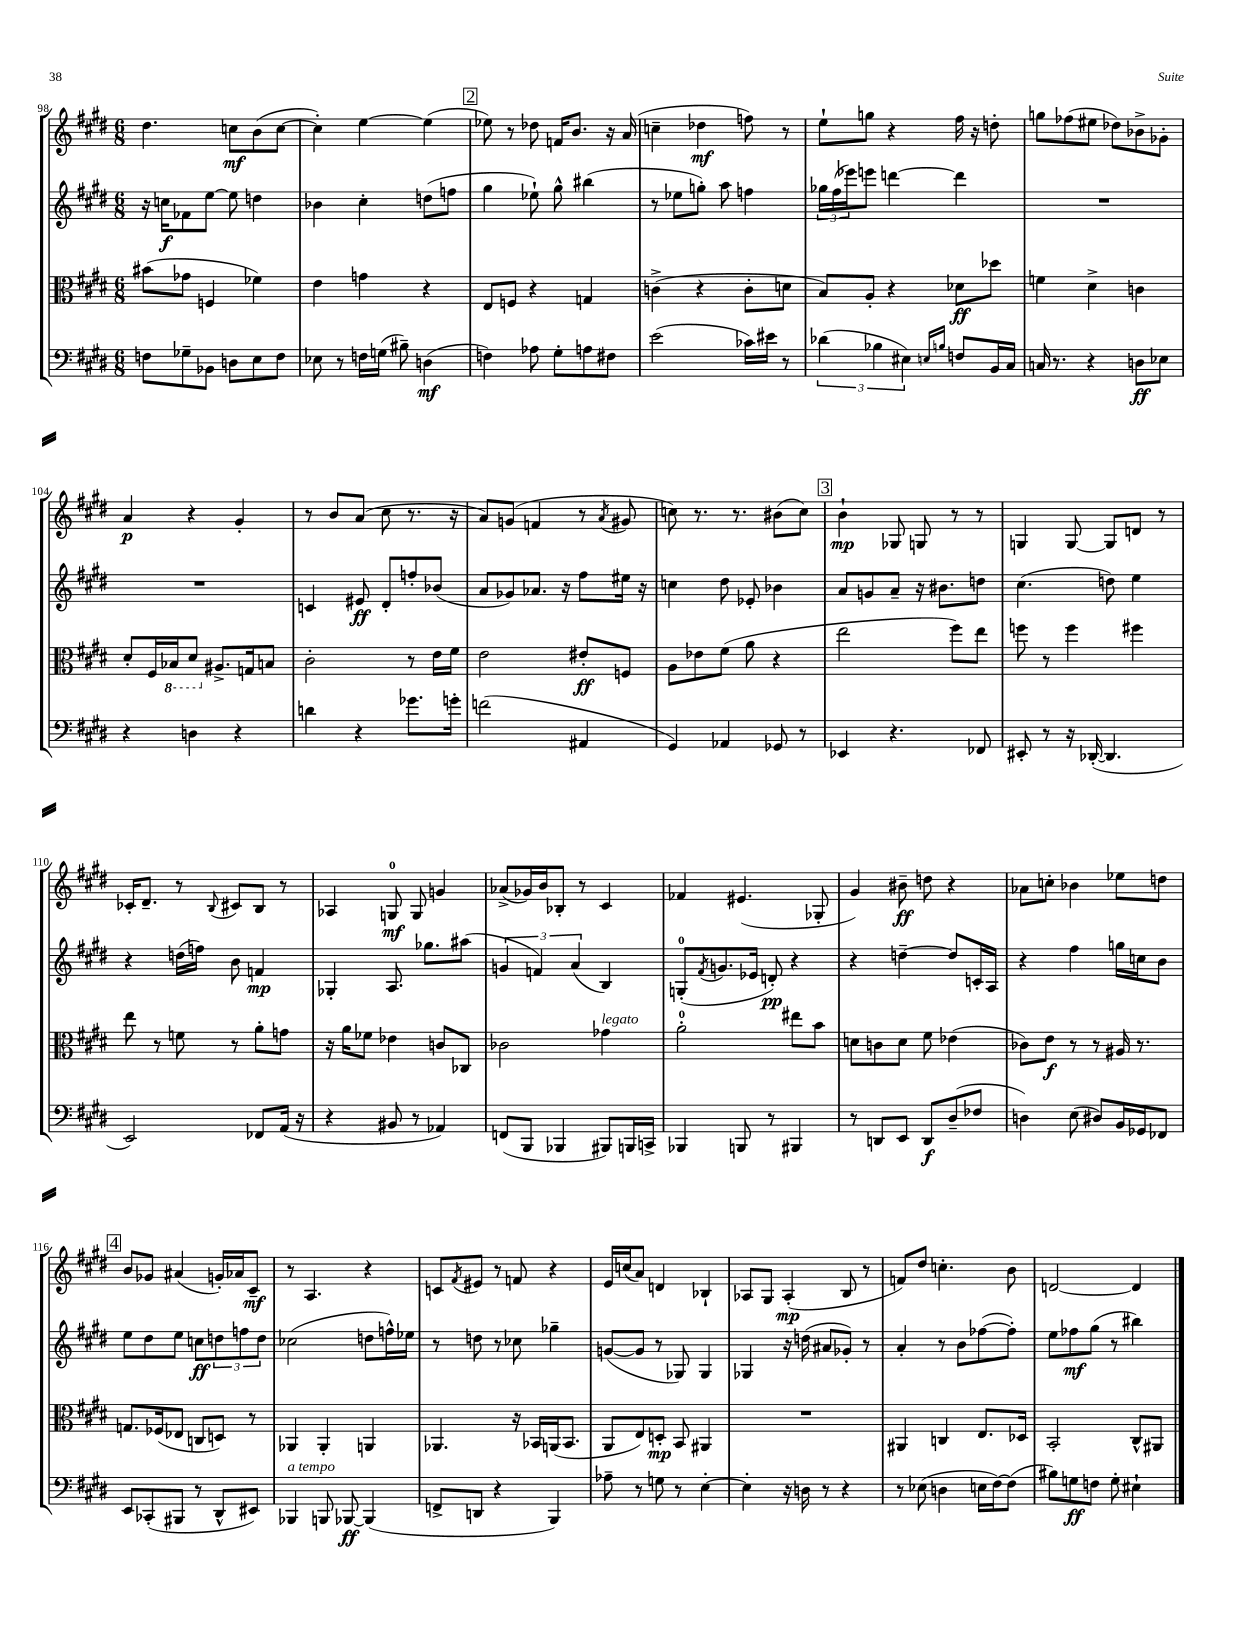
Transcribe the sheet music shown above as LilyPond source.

<<
\new StaffGroup <<
\new Staff = "s0" {
    \clef treble \key e \major \numericTimeSignature \time 6/8
    dis''4. c''8\mf b'8( c''8~ |
    c''4-.) e''4~ e''4( |
    \mark \markup { \box "2" } ees''8) r8 des''8 f'16 b'8. r16 a'16( |
    c''4-- des''4\mf f''8) r8 |
    e''8-! g''8 r4 fis''16 r16 d''8-. |
    g''8 fes''8( eis''8 des''8) bes'8-> ges'8-. |
    a'4\p r4 gis'4-. |
    r8 b'8 a'8( cis''8 r8. r16 |
    a'8) g'8( f'4 r8 \acciaccatura { a'8 } gis'8 |
    c''8) r8. r8. bis'8( c''8) |
    \mark \markup { \box "3" } b'4-!\mp ges8 g8 r8 r8 |
    g4 g8~ g8 d'8 r8 |
    ces'16-. dis'8.-- r8 \appoggiatura { b8 } cis'8 b8 r8 |
    aes4 g8-0\mf g8 g'4 |
    aes'8->( ges'16) b'16 bes8-. r8 cis'4 |
    fes'4 eis'4.( ges8-. |
    gis'4) bis'8--\ff d''8 r4 |
    aes'8 c''8-. bes'4 ees''8 d''8 |
    \mark \markup { \box "4" } b'8 ges'8 ais'4( g'16-.) aes'16 cis'8--\mf |
    r8 a4. r4 |
    c'8 \acciaccatura { fis'8 } eis'8 r8 f'8 r4 |
    e'16 c''16( a'8) d'4 bes4-! |
    aes8 gis8 aes4-.\mp( b8 r8 |
    f'8) dis''8 c''4.-. b'8 |
    d'2~ d'4 \bar "|." |
}
\new Staff = "s1" {
    \clef treble \key e \major \numericTimeSignature \time 6/8
    r16 c''16\f fes'8 e''8~ e''8 d''4 |
    bes'4 cis''4-. d''8( f''8 |
    \mark \markup { \box "2" } gis''4 ees''8-!) gis''8-^ bis''4( |
    r8 ees''8 g''8-.) a''8 f''4 |
    \tuplet 3/2 { ges''16 fis''16( ees'''16) } e'''8 d'''4~ d'''4 |
    R2. |
    R2. |
    c'4 eis'8\ff dis'8-. f''8-. bes'8( |
    a'8 ges'8) aes'8. r16 fis''8 eis''16 r16 |
    c''4 dis''8 ees'8-. bes'4 |
    \mark \markup { \box "3" } a'8 g'8 a'8-- r16 bis'8. d''8 |
    cis''4.( d''8) e''4 |
    r4 d''16( f''16) b'8 f'4\mp |
    ges4-. a8. ges''8. ais''8( |
    \tuplet 3/2 { g'4 f'4) a'4( } b4) |
    g8-0-.( \acciaccatura { fis'8 } g'8. ees'16 d'8-.\pp) r4 |
    r4 d''4~-- d''8 c'16-. a16 |
    r4 fis''4 g''16 c''16 b'8 |
    \mark \markup { \box "4" } e''8 dis''8 e''8 c''8\ff \tuplet 3/2 { d''8 f''8 d''8 } |
    ces''2( d''8 f''16-^) ees''16 |
    r8 d''8 r8 ces''8 ges''4-- |
    g'8~( g'8 r8 ges8) ges4 |
    ges4 r16 d''16( ais'8 ges'8-.) r8 |
    a'4-. r8 b'8 fes''8~( fes''8-.) |
    e''8 fes''8\mf gis''8( r8 bis''4) \bar "|." |
}
\new Staff = "s2" {
    \clef alto \key e \major \numericTimeSignature \time 6/8
    bis'8( ges'8 f4 fes'4) |
    e'4 g'4 r4 |
    \mark \markup { \box "2" } e8 f8 r4 g4 |
    c'4->( r4 c'8-. d'8 |
    b8) a8-. r4 des'8\ff des''8 |
    f'4 dis'4-> c'4 |
    dis'8-. fis16 \ottava #-1 bes,16 dis8 \ottava #0 ais8.-> g16 b!8 |
    cis'2-. r8 e'16 fis'16 |
    e'2 eis'8-.\ff f8 |
    a8 ees'8 fis'8( a'8 r4 |
    \mark \markup { \box "3" } e''2 fis''8) e''8 |
    f''8 r8 f''4 fis''4 |
    e''8 r8 f'8 r8 a'8-. g'8 |
    r16 a'16 fes'8 ees'4 c'8 ces8 |
    ces'2 ges'4^\markup { \italic "legato" } |
    a'2-0-. eis''8 b'8 |
    d'8 c'8 d'8 fis'8 ees'4( |
    ces'8) e'8\f r8 r8 ais16 r8. |
    \mark \markup { \box "4" } g8. fes16( ees8 c8 d8) r8 |
    aes,4 aes,4-. a,4 |
    aes,4. r16 bes,16 a,16( bes,8. |
    a,8 e8) d8-.\mp b,8 ais,4 |
    R2. |
    ais,4 c4 e8. des16 |
    b,2-. cis8-^ ais,8 \bar "|." |
}
\new Staff = "s3" {
    \clef bass \key e \major \numericTimeSignature \time 6/8
    f8 ges8-- bes,8 d8 e8 f8 |
    ees8 r8 f16 g16( bis8--) d4\mf( |
    \mark \markup { \box "2" } f4) aes8 gis8-. a8 fis8 |
    e'2( ces'16) eis'16 r8 |
    \tuplet 3/2 { des'4( bes4 eis4) } \grace { e16 b16 } f8 b,16 cis16 |
    c16 r8. r4 d8\ff ees8 |
    r4 d4 r4 |
    d'4 r4 ges'8. g'16-. |
    f'2( ais,4 |
    gis,4) aes,4 ges,8 r8 |
    \mark \markup { \box "3" } ees,4 r4. fes,8 |
    eis,8-. r8 r16 des,16~-.( des,4. |
    e,2) fes,8 a,16( r16 |
    r4 bis,8 r8 aes,4) |
    f,8( b,,8 bes,,4 bis,,8) b,,16 c,16-> |
    bes,,4 b,,8 r8 bis,,4 |
    r8 d,8 e,8 d,8\f dis8--( fes8 |
    d4) e8( dis8) b,16 ges,16 fes,8 |
    \mark \markup { \box "4" } e,8 ces,8-.( bis,,8 r8 dis,8-^ eis,8) |
    bes,,4^\markup { \italic "a tempo" } b,,8 bes,,8~\ff bes,,4( |
    f,8-> d,8 r4 b,,4) |
    aes8-- r8 g8 r8 e4~-. |
    e4-. r16 d16 r8 r4 |
    r8 ees8( d4 e16 fis16~) fis8( |
    bis8) g8\ff f8 g8-. eis4-! \bar "|." |
}
>>
>>
\layout { \context { \Score currentBarNumber = #98 } }
